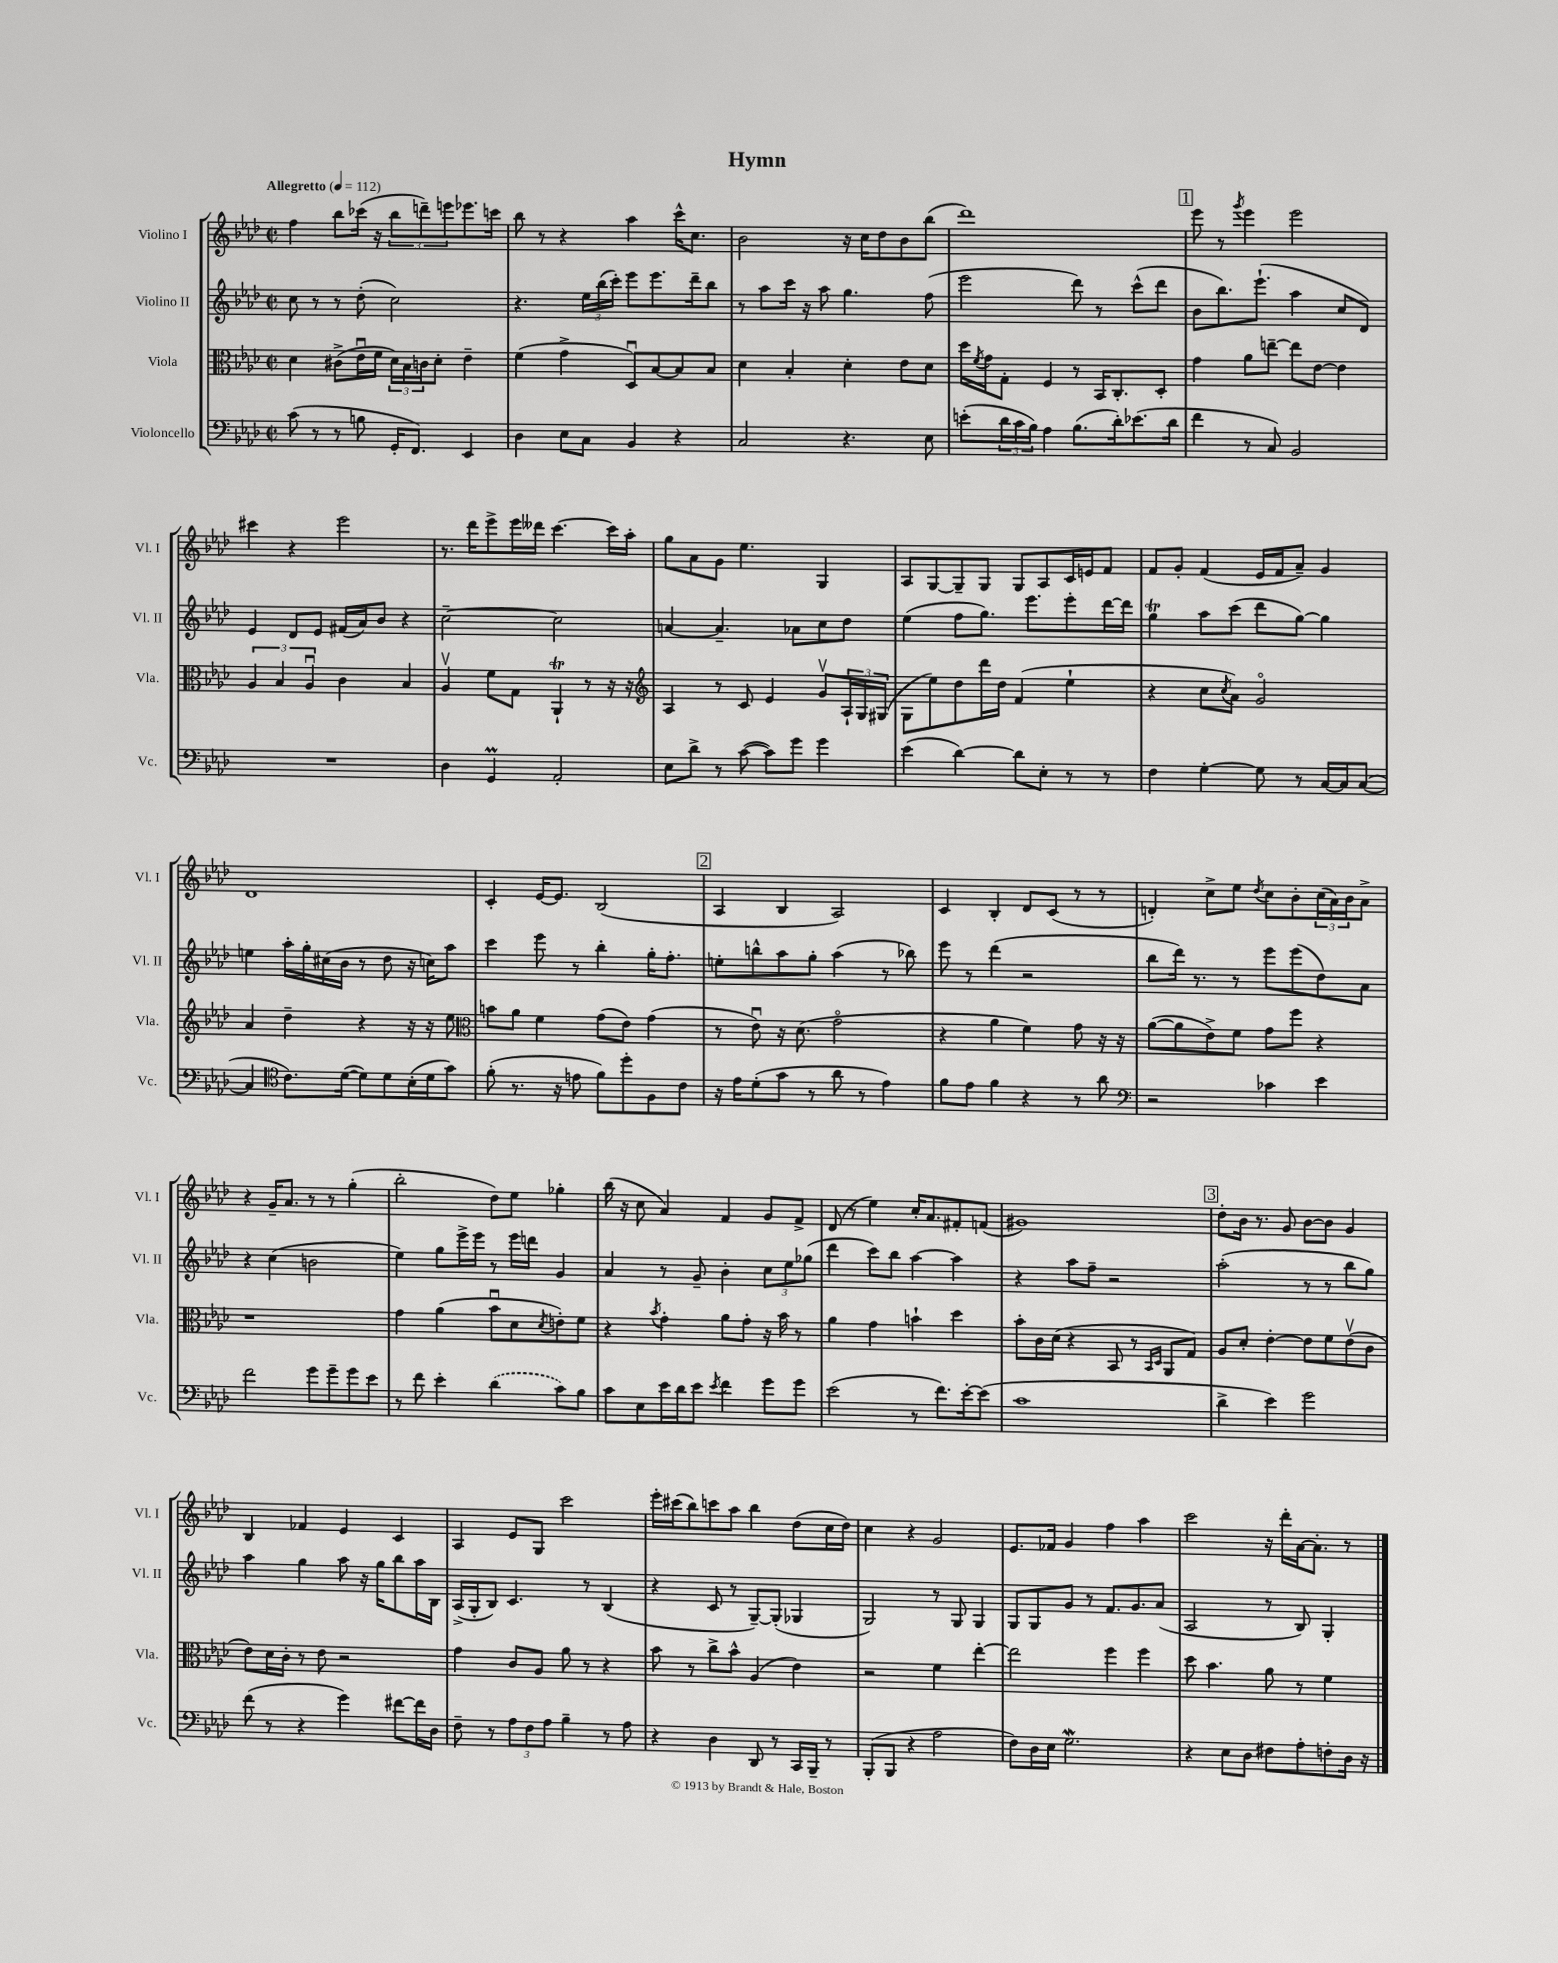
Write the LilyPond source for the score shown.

\header { title = "Hymn" }
<<
\new StaffGroup <<
\new Staff = "s0" \with { instrumentName = "Violino I" shortInstrumentName = "Vl. I" } {
    \clef treble \key aes \major \defaultTimeSignature \time 2/2 \tempo "Allegretto" 4 = 112
    f''4 bes''8 ces'''16( r16 \tuplet 3/2 { bes''8 d'''8--) e'''8 } ees'''8. c'''16 |
    bes''8 r8 r4 aes''4 c'''16-^ c''8. |
    bes'2 r16 c''16 des''8 bes'8 bes''8( |
    des'''1) |
    \mark \markup { \box "1" } ees'''8 r8 \acciaccatura { g'''8 } ees'''4 ees'''2 |
    cis'''4 r4 ees'''2 |
    r8. des'''16 ees'''8-> ees'''16 deses'''16 c'''4.~ c'''16 aes''16-. |
    g''8 aes'8 g'8 ees''4. g4 |
    aes8 g8~ g8-- g8 g8 aes8 c'16 e'16 f'8 |
    f'8 g'8-. f'4( ees'16 f'16 aes'8--) g'4 |
    des'1 |
    c'4-. ees'16~ ees'8. bes2( |
    \mark \markup { \box "2" } aes4 bes4 aes2) |
    c'4 bes4-. des'8 c'8( r8 r8 |
    d'4-.) c''8-> ees''8 \acciaccatura { des''8 } c''8 bes'8-. \tuplet 3/2 { c''16( aes'16) bes'16 } aes'8-> |
    r4 g'16-- aes'8. r8 r8 g''4-.( |
    bes''2-. des''8) ees''8 ges''4-. |
    bes''16( r16 c''8 aes'4) f'4 g'8 f'8-> |
    des'8( r8 ees''4) c''16-. aes'8. fis'8-. f'8( |
    gis'1) |
    \mark \markup { \box "3" } des''8-. bes'16 r8. g'8 bes'8~ bes'8 g'4 |
    bes4 fes'4 ees'4 c'4 |
    aes4 ees'8 g8 c'''2 |
    ees'''16-. cis'''16( bes''8) c'''8 aes''8 bes''4 des''8( c''16 des''16) |
    c''4 r4 g'2 |
    ees'8. fes'16 g'4 f''4 aes''4 |
    c'''2 r16 des'''16-. aes'16~ aes'8.-. r8 \bar "|." |
}
\new Staff = "s1" \with { instrumentName = "Violino II" shortInstrumentName = "Vl. II" } {
    \clef treble \key aes \major \defaultTimeSignature \time 2/2
    c''8 r8 r8 des''8-.( c''2) |
    r4. \tuplet 3/2 { ees''16 bes''16( c'''16-.) } ees'''8 ees'''8. des'''16-- bes''8 |
    r8 aes''8 c'''16 r16 aes''8 g''4. f''8( |
    ees'''2 des'''8) r8 c'''8-^( des'''8 |
    \mark \markup { \box "1" } bes'8 bes''8.) ees'''8.-!( aes''4 c''8 des'8) |
    ees'4 des'8 ees'8 fis'16( aes'16) bes'8 r4 |
    c''2~-- c''2 |
    a'4~ a'4.-- aes'8 c''8 des''8 |
    ees''4( f''8 g''8.) ees'''8. ees'''8-. des'''16~ des'''16 |
    g''4\trill aes''8 c'''8( des'''8 g''8~) g''4 |
    e''4 aes''16-. g''16-. cis''16( bes'16 r8 des''8 r16 c''16) aes''8 |
    c'''4 ees'''8 r8 bes''4-. g''16-. f''8.-. |
    \mark \markup { \box "2" } e''8-. b''8-^ aes''8 g''8-. aes''4( r8 bes''8) |
    ees'''8 r8 des'''4( r2 |
    bes''8 des'''16) r8. r8 ees'''8 ees'''8( des''8) aes'8 |
    r4 c''4( b'2 |
    ees''4) g''8 ees'''16-> ees'''16 r8 ees'''16 d'''16 g'4 |
    aes'4 r8 g'8-- bes'4-. \tuplet 3/2 { c''8 ees''8 ges''8( } |
    des'''4 c'''8) bes''8 aes''4~ aes''4 |
    r4 aes''8 f''8-- r2 |
    \mark \markup { \box "3" } aes''2-.( r8 r8 bes''8 g''8) |
    aes''4 g''4 aes''8 r16 g''16 bes''8 aes''16 bes16 |
    aes16->( g16-. bes8) c'4. r8 bes4( |
    r4 c'8 r8 g8~--) g8-.( ges4 |
    g2) r8 g8 g4 |
    g8 g8 g'8 r8 f'8. g'8. aes'8( |
    aes2 r8 bes8) g4-. \bar "|." |
}
\new Staff = "s2" \with { instrumentName = "Viola" shortInstrumentName = "Vla." } {
    \clef alto \key aes \major \defaultTimeSignature \time 2/2
    des'4 cis'8->( ees'16\downbow f'16 \tuplet 3/2 { des'16) bes16 c'16 } des'8-. ees'4-- |
    f'4( g'4-> des8\downbow) bes8~ bes8 bes8 |
    des'4 bes4-. des'4-. ees'8 des'8 |
    des''16 \acciaccatura { f'8 } g'16 g8-. f4 r8 bes,16 c8.-. des8-. |
    \mark \markup { \box "1" } g'4 aes'8 e''8~-- e''8 ees'8~ ees'4 |
    \tuplet 3/2 { aes4 bes4 aes4\downbow } c'4 bes4 |
    aes4\upbow f'8 g8 aes,4-!\trill r8 r16 r16 |
    \clef treble aes4 r8 c'8 ees'4 g'8\upbow \tuplet 3/2 { aes16-! g16 gis16( } |
    g8 ees''8) des''8 des'''16 des''16 f'4( ees''4-! |
    r4 c''8 \acciaccatura { c''8 } aes'8) g'2\flageolet |
    aes'4 des''4-- r4 r16 r16 ees''8 |
    \clef alto b'8 aes'8 f'4 g'8( ees'8) g'4( |
    \mark \markup { \box "2" } r8 ees'8\downbow) r16 des'8.( g'2\flageolet |
    r4 aes'4 f'4) g'8 r16 r16 |
    aes'8~( aes'8 ees'8->) f'8 g'8 f''8 r4 |
    r1 |
    g'4 aes'4( bes'8\downbow des'8 \acciaccatura { des'8 } e'8-.) f'8 |
    r4 \acciaccatura { bes'8 } g'4-. aes'8 g'8-. r16 bes'16 r8 |
    aes'4 g'4 b'4-! des''4 |
    bes'8-. c'16 des'16( r4 bes,8 r8 \grace { bes,16 des16 } aes,8 g8) |
    \mark \markup { \box "3" } aes8 des'8-. ees'4~-. ees'8 f'8 ees'8\upbow( c'8 |
    ees'8) des'16 c'16-. r8 ees'8 r2 |
    g'4 c'8 aes8 aes'8 r8 r4 |
    bes'8 r8 c''8-> bes'8-^ aes4( ees'4) |
    r2 f'4 ees''4~-. |
    ees''2 f''4 f''4 |
    des''8 bes'4. aes'8 r8 f'4 \bar "|." |
}
\new Staff = "s3" \with { instrumentName = "Violoncello" shortInstrumentName = "Vc." } {
    \clef bass \key aes \major \defaultTimeSignature \time 2/2
    c'8( r8 r8 b8 g,16-. f,8.) ees,4 |
    des4 ees8 c8 bes,4 r4 |
    c2 r4. ees8 |
    e'8-.( \tuplet 3/2 { des'16 c'16 bes16) } aes4 bes8.( des'16-.) ees'8.( des'16 |
    \mark \markup { \box "1" } f'4 r8 c8) bes,2 |
    R1 |
    des4 g,4\prall aes,2-. |
    ees8 des'8-> r8 c'8~( c'8) g'8 g'4 |
    ees'4( des'4~) des'8 ees8-. r8 r8 |
    f4 g4~-. g8 r8 c16~ c16 c8~( |
    c4 \clef tenor c'8.) des'16~( des'8) des'8 bes16-.( des'16 g'8) |
    f'8-.( r8. r16 e'8 f'8) des''8-. f8 c'8 |
    \mark \markup { \box "2" } r16 ees'16 des'8-.( g'8 r8 aes'8 r8 ees'4) |
    f'8 ees'8 f'4 r4 r8 aes'8 |
    \clef bass r2 ces'4 ees'4 |
    f'2 g'8 g'8-- g'8 ees'8 |
    r8 f'8 ees'4-. \once \slurDashed des'4( c'8) bes8 |
    c'8 ees8 ees'16 des'16 ees'8 \acciaccatura { ees'8 } f'4 g'8 g'8 |
    ees'2( r8 f'8.) ees'16~-. ees'8( |
    c'1 |
    \mark \markup { \box "3" } des'4-> ees'4) g'2 |
    f'8( r8 r4 g'4) fis'8~ fis'16 des16 |
    f8-- r8 \tuplet 3/2 { aes8 f8 aes8 } bes4-- r8 aes8 |
    r4 des4 des,8 r8 c,16 bes,,16-- r8 |
    bes,,8-.( bes,,8 r4 aes2 |
    f8) des16 ees16 g2.\mordent |
    r4 ees8 des8 fis8 aes8-. f8-. des16 r16 \bar "|." |
}
>>
>>
\layout { \context { \Score \remove "Bar_number_engraver" } }
